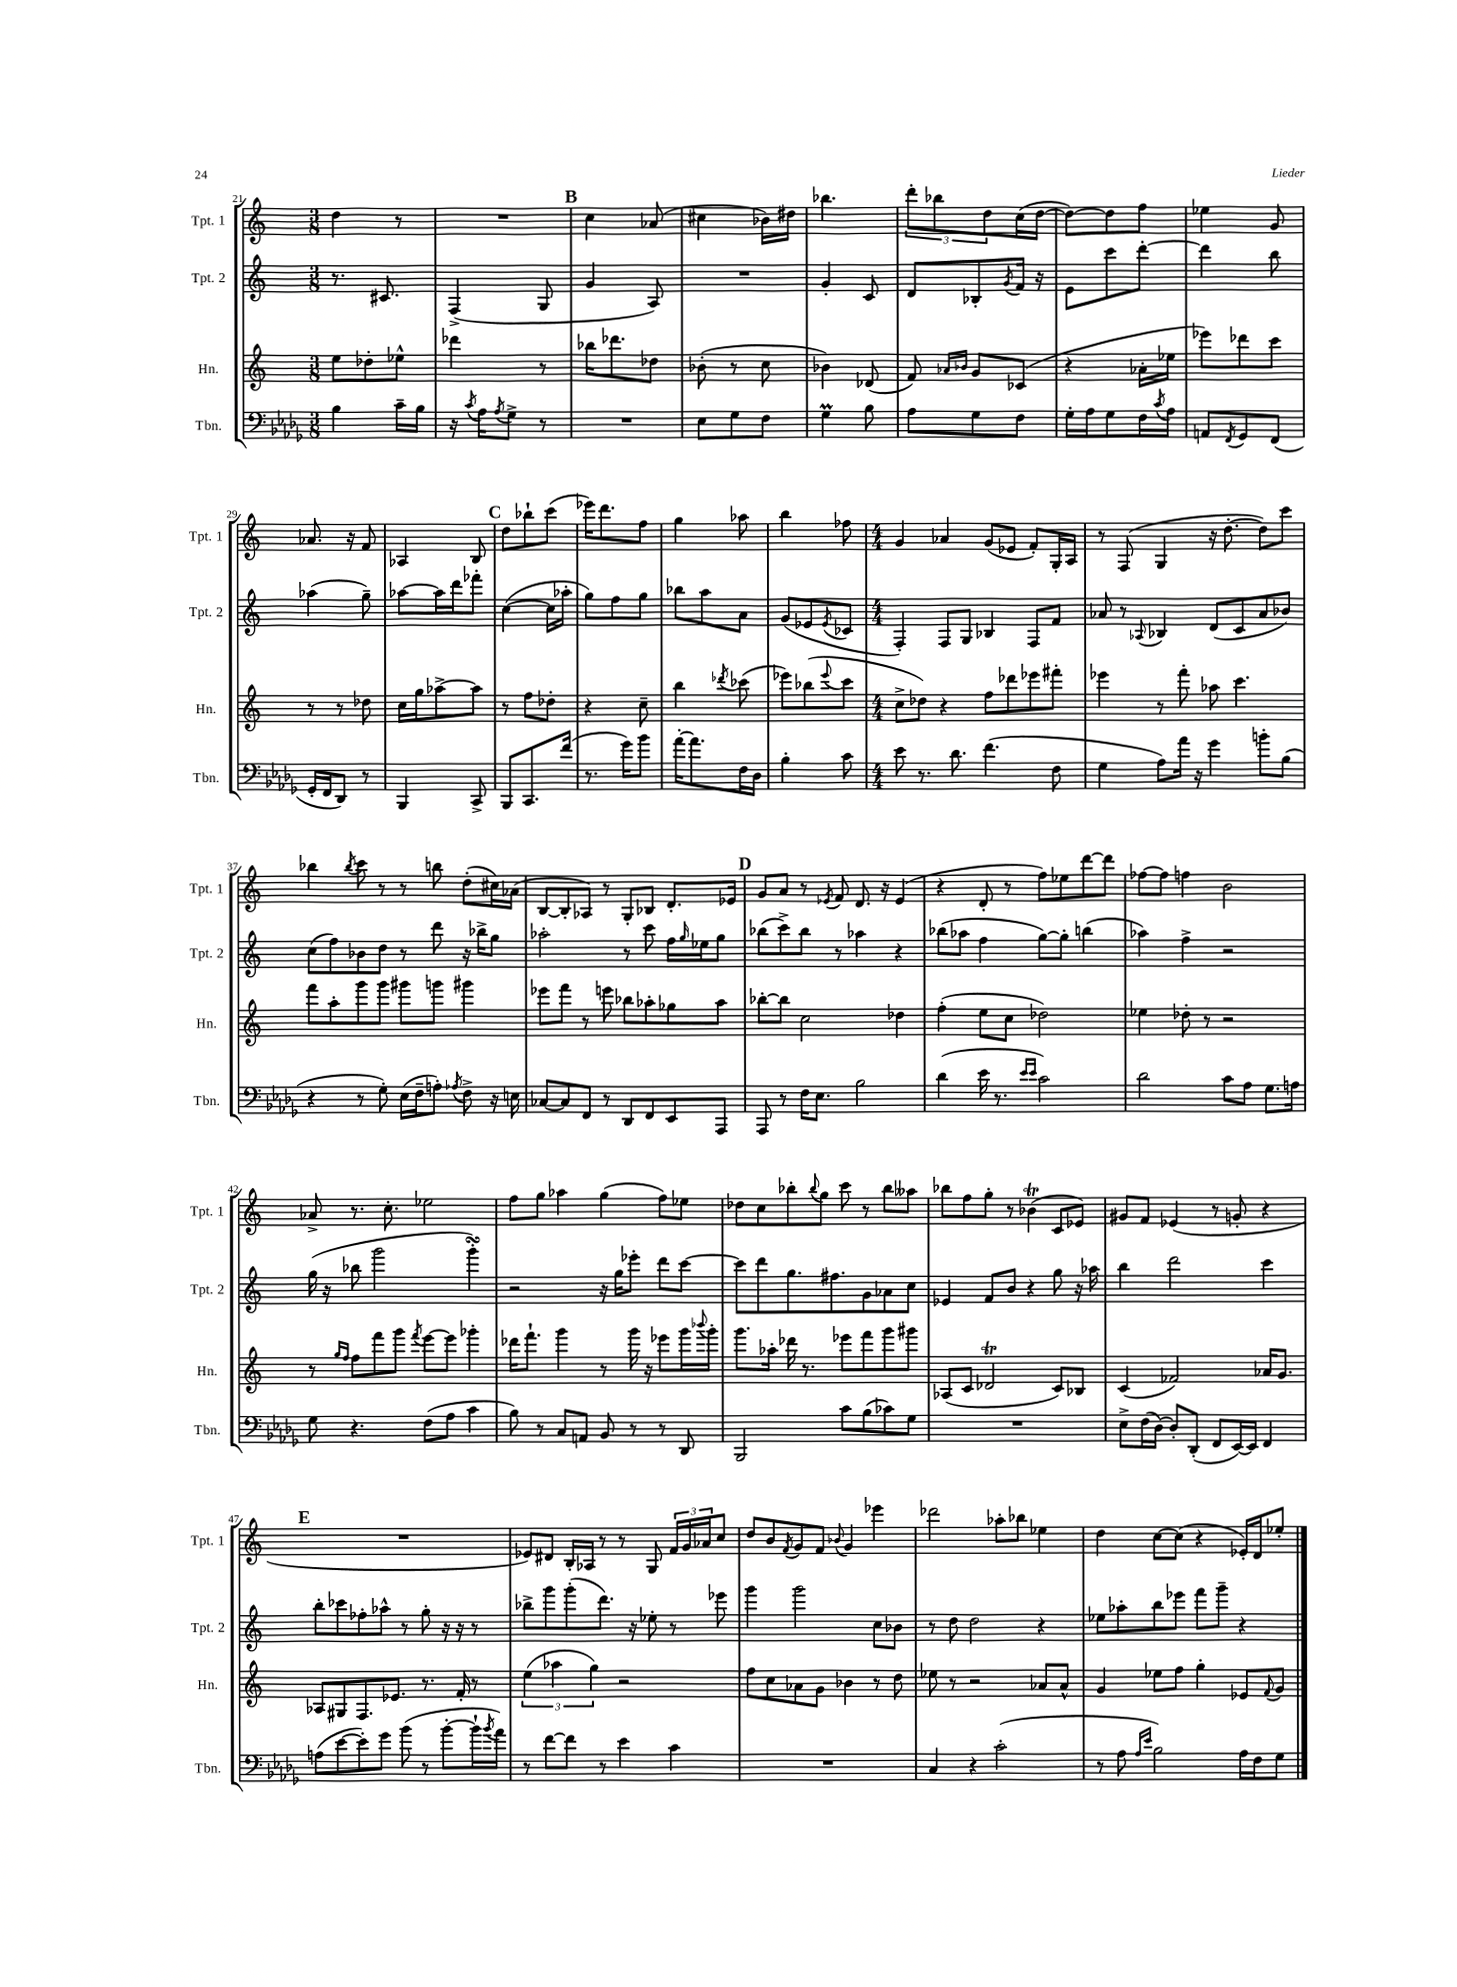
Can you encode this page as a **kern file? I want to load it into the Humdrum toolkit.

**kern	**kern	**kern	**kern
*staff4	*staff3	*staff2	*staff1
*clefF4	*clefG2	*clefG2	*clefG2
*k[b-e-a-d-g-]	*k[]	*k[]	*k[]
*M3/8	*M3/8	*M3/8	*M3/8
4B-	8ee	8.r	4dd
.	8dd-'	.	.
.	.	8.c#	.
16c~	8ee-^^	.	8r
16B-	.	.	.
=	=	=	=
16r	4ddd-	(4F^	4.r
8qc	.	.	.
16A-	.	.	.
8qA-	.	.	.
8G-^	.	.	.
8r	8r	8G	.
=	=	=	=
4.r	16bb-	4g	4cc
.	8.ddd-	.	.
.	8dd-	8A)	(8a-
=	=	=	=
8E-	(8b-'	4.r	4cc#
8G-	8r	.	.
8F	8cc	.	16b-)
.	.	.	16dd#
=	=	=	=
4G-	4b-)	4g'	4.bb-
8B-	(8d-	8c	.
=	=	=	=
8A-	8f)	8d	12ddd'
.	.	.	12bb-
.	16qqa-	.	.
.	16qqb-	.	.
8G-	8g	8B-'	.
.	.	.	12dd
.	.	8qg	.
8F	(8c-	16f	(16cc
.	.	16r	[16dd
=	=	=	=
16G-'	4r	8e	8dd_)
16A-	.	.	.
8G-	.	8ccc	8dd]
16F	16a-'	[8ddd'	8ff
8qc	.	.	.
16A-	16ee-	.	.
=	=	=	=
8AA	8eee-)	4ddd]	4ee-
8qFF	.	.	.
8GG-	8ddd-	.	.
(8FF	8ccc	8bb	8g
=	=	=	=
16GG-'	8r	(4aa-	8.a-
16FF	.	.	.
8DD-)	8r	.	.
.	.	.	16r
8r	8dd-	8gg~)	8f
=	=	=	=
4BBB-	16cc	[8aa-	4A-
.	16gg	.	.
.	[8aa-^	16aa-]	.
.	.	16ddd	.
8CC^	8aa-]	8fff-'	8B
=	=	=	=
8BBB-	8r	([4cc	8dd
8.CC	8ff	.	8bb-`
.	8dd-'	16cc]	(8ccc
(16f	.	16aa-'	.
=	=	=	=
8.r	4r	8gg)	16eee-)
.	.	.	8.ddd
.	.	8ff	.
16g-)	.	.	.
8b-	8cc~	8gg	8ff
=	=	=	=
[16a-'	4bb	8bb-	4gg
8.a-]	.	.	.
.	.	8aa	.
.	8qddd-	.	.
16F	(8ccc-	8a	8aa-
16D-	.	.	.
=	=	=	=
4B-'	8eee-)	(8g	4bb
.	(8bb-	8e-	.
.	8qqeee-	8qe-	.
8c	8ccc	8c-	8ff-
=	=	=	=
*M4/4	*M4/4	*M4/4	*M4/4
8e-	8cc^	4F')	4g
8.r	8dd-)	.	.
.	4r	8F	4a-
8.d-	.	.	.
.	.	8G	.
(4.f	8ff	4B-	(8g
.	8ddd-	.	8e-
.	8eee-	8F	8f')
8F	8fff#'	8f	16G'
.	.	.	16A
=	=	=	=
4G-	4eee-	8a-	8r
.	.	8r	(8F
.	.	8qqA-	.
8A-)	8r	4B-	4G
16a-	8fff'	.	.
16r	.	.	.
4g-	8aa-	(8d	16r
.	.	.	[8.dd'
.	4.ccc	8c	.
8b'	.	8a-	8dd])
(8B-	.	8b-)	8ccc
=	=	=	=
4r	8fff	(8cc	4bb-
.	8aa'	8ff)	.
.	.	.	8qbb-
8r	8ggg	8b-	8ccc
8G-')	8ggg	8dd	8r
(16E-	8ggg#	8r	8r
16F~	.	.	.
8A')	8ggg	8ddd	8bb
8qA-	.	.	.
8F^	4ggg#	16r	(8dd'
.	.	16bb-^	.
16r	.	8gg	16cc#)
16E	.	.	(16a-
=	=	=	=
[8C-	8eee-	2aa-'	[8B
8C-]	8fff	.	8B']
8FF	8r	.	8A-)
8r	8eee	.	8r
8DD-	8bb-	8r	8G'
8FF	8aa-'	8ccc	8B-
8EE-	8gg-	16ff	8.d'
.	.	16qqgg	.
.	.	16ee-	.
8AAA-	8aa-	8gg	.
.	.	.	16e-
=	=	=	=
8AAA-	[8bb-'	(8bb-	8g
8r	8bb-]	8ccc^)	8a
16F	2cc	8bb-	8r
8.E-	.	.	.
.	.	.	8qe-
.	.	8r	8f
2B-	.	4aa-	8.d
.	.	.	16r
.	4dd-	4r	(4e-
=	=	=	=
(4d-	(4ff'	(8bb-	4r
.	.	8aa-	.
16e-	8ee	4ff	8d'
8.r	.	.	.
.	8cc	.	8r
16qqe-	.	.	.
16qqe-	.	.	.
2c)	2dd-)	[8gg)	8ff)
.	.	8gg']	8ee-
.	.	(4bb	[8ddd
.	.	.	8ddd]
=	=	=	=
2d-	4ee-	4aa-)	[8ff-
.	.	.	8ff-]
.	8dd-'	4ff^	4ff
.	8r	.	.
8c	2r	2r	2b
8A-	.	.	.
8.G-	.	.	.
16A	.	.	.
=	=	=	=
8G-	8r	(16gg	8a-^
.	.	16r	.
.	16qqgg	.	.
.	16qqff	.	.
4.r	8ff	8bb-	8.r
.	8fff	2ggg	.
.	.	.	8.cc'
.	8ggg	.	.
.	8qfff	.	.
(8F	[8eee	.	2ee-
8A-	8eee]	.	.
4c	4ggg-'	4ggg')	.
=	=	=	=
8B-)	16ddd-	2r	8ff
.	8.fff`	.	.
8r	.	.	8gg
8C	4ggg	.	4aa-
8AA	.	.	.
8BB-	8r	16r	(4gg
.	.	16gg	.
8r	16ggg	8eee-'	.
.	16r	.	.
8r	8eee-	8ddd	8ff)
8DD-	16ggg	[8ccc	8ee-
.	8qqbbb-	.	.
.	16ggg'	.	.
=	=	=	=
2BBB-	8.ggg	8ccc]	8dd-
.	.	8ddd	8cc
.	16aa-'	.	.
.	16ddd-	8.gg	8bb-'
.	8.r	.	.
.	.	.	8qqbb-
.	.	.	8gg
.	.	8.ff#	.
8c	8eee-	.	8ccc
(8B-	8fff	8g	8r
8c-)	8ggg	8a-	8bb-
8G-	8ggg#	8cc	8aa--
=	=	=	=
1r	(8A-	4e-	8bb-
.	8c	.	8ff
.	2d-	8f	8gg'
.	.	8b	8r
.	.	4r	(4b-
.	8c)	8gg	8c
.	8B-	16r	8e-)
.	.	16aa-	.
=	=	=	=
8E-^	(4c	4bb	8g#
(16F	.	.	8f
[16D-)	.	.	.
8D-']	2f-)	2ddd	(4e-
(8DD-'	.	.	.
8FF	.	.	8r
[16EE-)	.	.	8g'
16EE-]	.	.	.
4FF	16a-	4ccc	4r
.	8.g	.	.
=	=	=	=
(8A	8A-	8bb'	1r
[8e-	8G#	8ccc-	.
8e-'])	8.F	8ff-'	.
8g-	.	8aa-^^	.
.	8.e-	.	.
(8b-	.	8r	.
8r	8.r	8gg'	.
[8b-'	.	16r	.
.	16f'	16r	.
16b-`]	8r	8r	.
8qb-	.	.	.
16a-)	.	.	.
=	=	=	=
8r	(6ee	8bb-^	8e-)
[8f	.	8ggg	8d#
.	6aa-	.	.
8f]	.	(8ggg'	16B'
.	.	.	16A-
.	6gg)	.	.
8r	.	8.ddd)	8r
4e-	2r	.	8r
.	.	16r	.
.	.	8ee-'	8G
4c	.	8r	24f
.	.	.	24g
.	.	.	24a-
.	.	8eee-	8cc
=	=	=	=
1r	8ff	4ggg	8dd
.	8cc	.	8b
.	.	.	8qf
.	8a-	2ggg	8g
.	8g	.	8f
.	.	.	8qqb-
.	4b-	.	4g
.	8r	8cc	4eee-
.	8dd	8b-	.
=	=	=	=
4C	8ee-	8r	2ddd-
.	8r	8dd	.
4r	2r	2dd	.
(2c'	.	.	8aa-'
.	.	.	8bb-
.	8a-	4r	4ee-
.	8a-^^	.	.
=	=	=	=
8r	4g	8ee-	4dd
8A-	.	8aa-'	.
16qqA-	.	.	.
16qqe-	.	.	.
2B-)	8ee-	8bb	[8cc
.	8ff	8eee-	(8cc]
.	4gg'	8fff	4r
.	.	8ggg~	.
16A-	8e-	4r	16e-')
16F	.	.	16d
.	8qqf	.	.
8G-	8g	.	8ee-'
==	==	==	==
*-	*-	*-	*-
